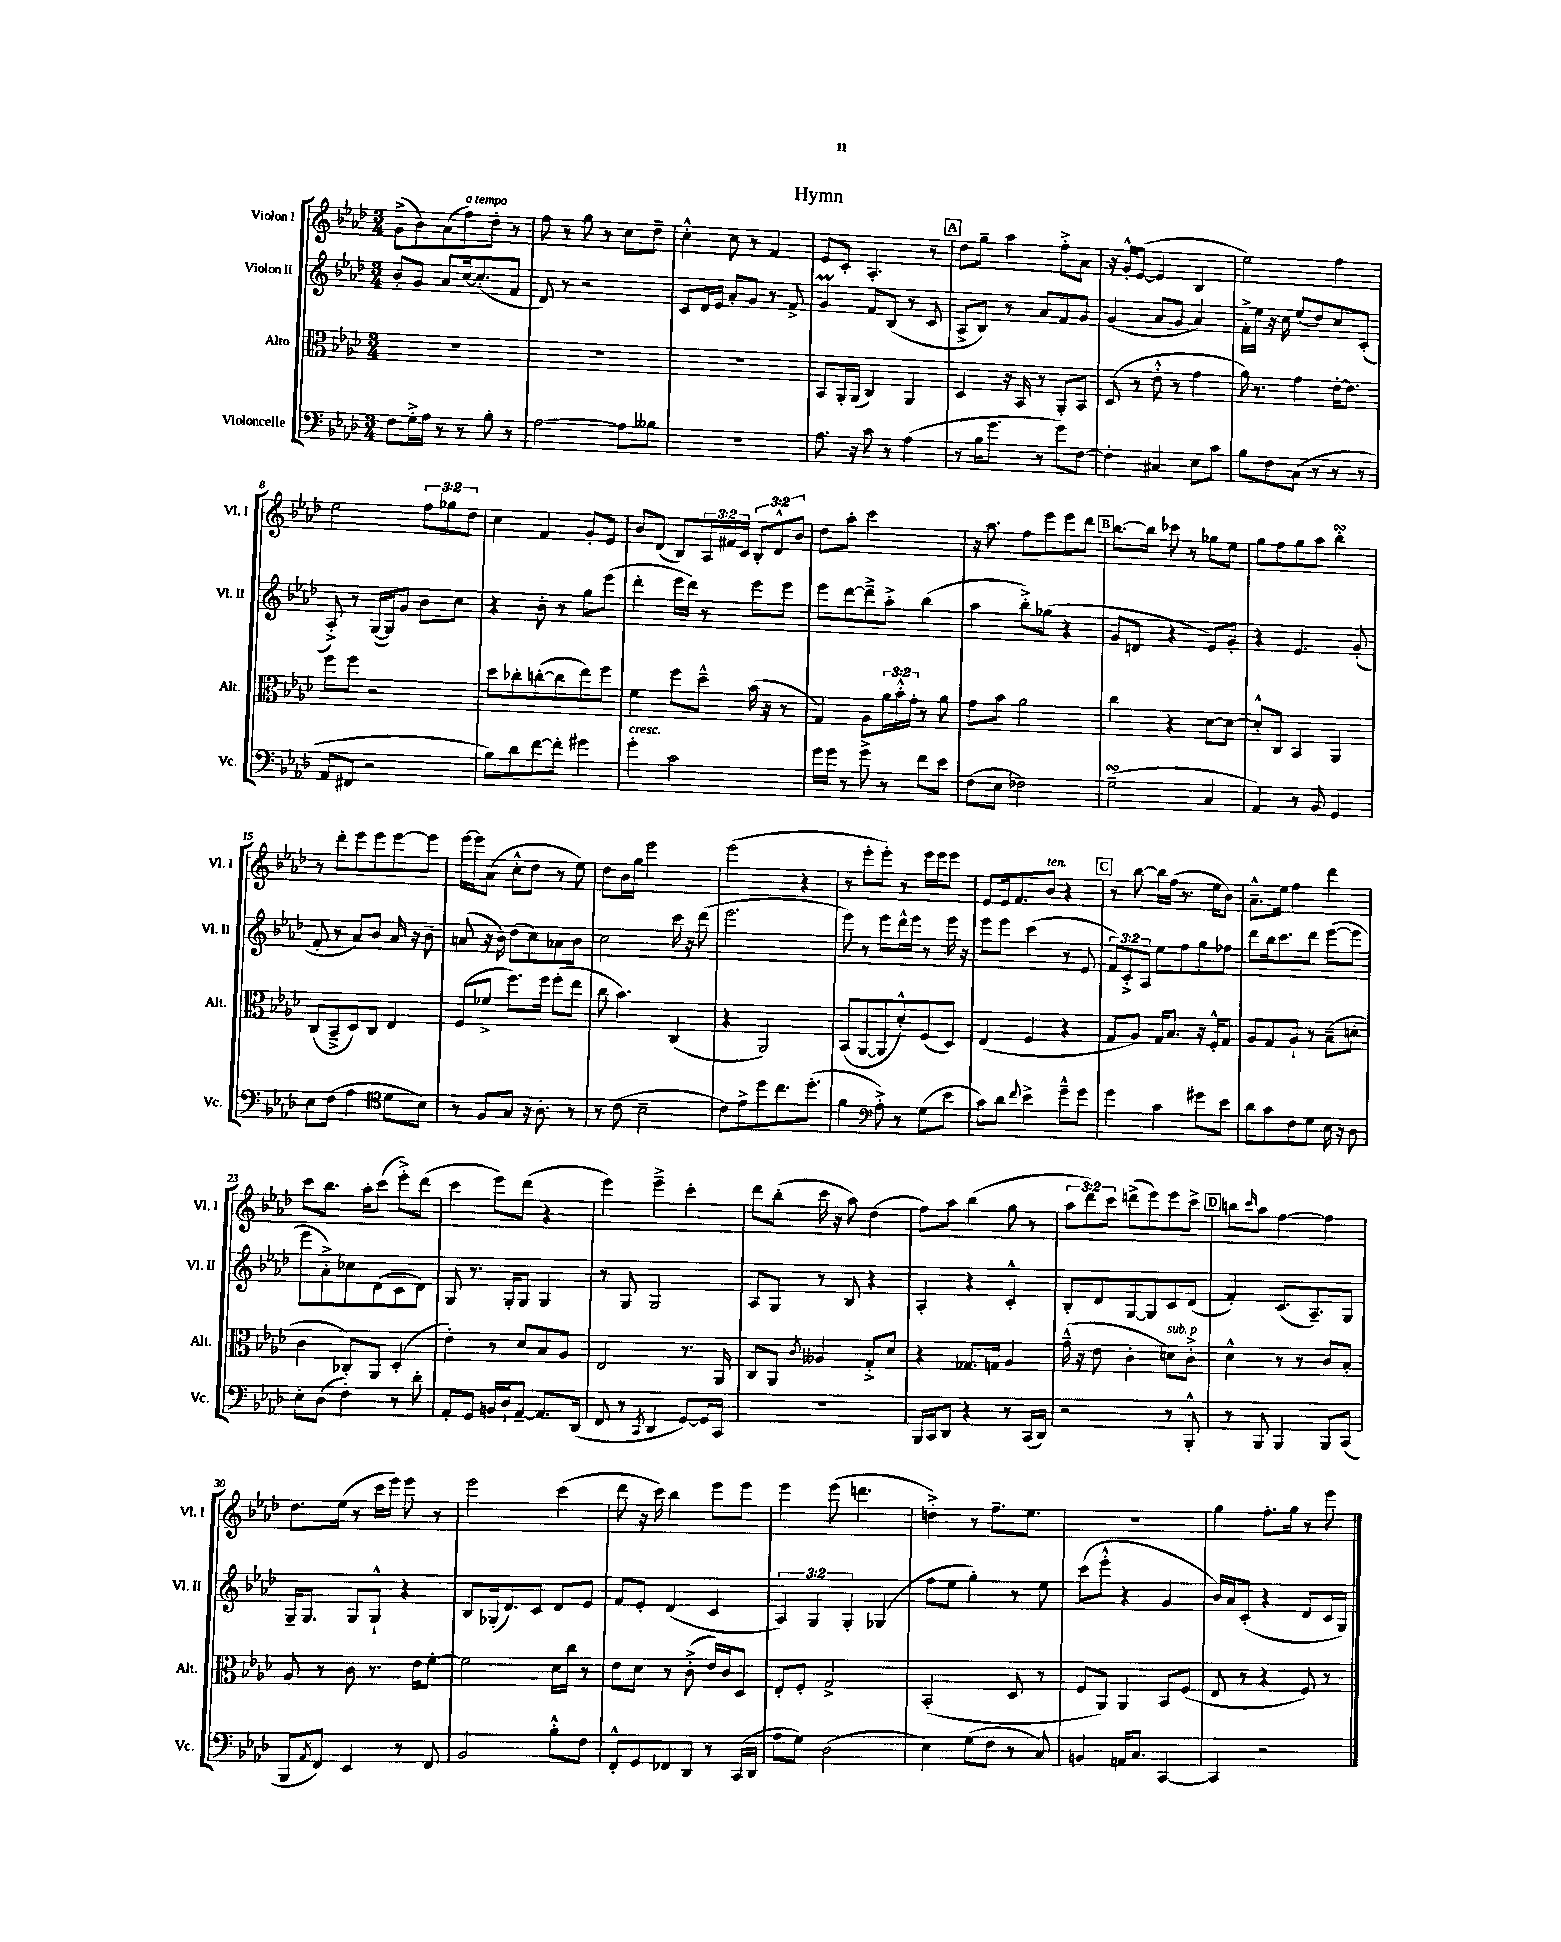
\header { title = "Hymn" }
<<
\new StaffGroup <<
\new Staff = "s0" \with { instrumentName = "Violon I" shortInstrumentName = "Vl. I" } {
    \clef treble \key aes \major \numericTimeSignature \time 3/4 \override Staff.TupletNumber.text = #tuplet-number::calc-fraction-text
    g'8->( bes'8) aes'8( f''8^\markup { \italic "a tempo" }) des''8-. r8 |
    f''8 r8 g''8 r8 c''8 des''8-- |
    c''4-.-^ c''8 r8 f'4 |
    ees'8 c'8-. aes4.-. r8 |
    \mark \markup { \box "A" } des''8 g''8-- aes''4 f''8-.-> aes'8 |
    r16 g'16-.-^ ees'8~( ees'4 bes4 |
    ees''2) f''4 |
    ees''2 \tuplet 3/2 { f''8 ges''8 des''8 } |
    c''4 f'4 g'8-. ees'8 |
    bes'8 des'8( bes8) \tuplet 3/2 { aes16 fis'16 c'16 } \tuplet 3/2 { bes8-. des'8-^ bes'8 } |
    des''8 aes''8-. c'''2 |
    r16 aes''8. f''8 ees'''8 ees'''8 des'''8 |
    \mark \markup { \box "B" } bes''8.~ bes''16 ces'''8 r8 ges''8 ees''8 |
    g''8 f''8 g''8 aes''8 bes''4-.\turn |
    r8 des'''8-. ees'''8 ees'''8 ees'''8~ ees'''8 |
    ees'''16~ ees'''16 aes'8( c''8-.-^ des''8 r8 ees''8) |
    des''8 bes'16 g''16 ees'''2 |
    ees'''2( r4 |
    r8 ees'''8-. ees'''8-.) r8 ees'''16 ees'''16 ees'''8 |
    ees'8 ees'16 f'8. bes'8^\markup { \italic "ten." } r4 |
    \mark \markup { \box "C" } r8 bes''8~ bes''16 f''16( r8. ees''16 bes'8) |
    aes'8.---^ ees''16 f''4 des'''4 |
    c'''8 bes''8. aes''16-. c'''8( ees'''8-.->) des'''8( |
    c'''4 ees'''8) des'''8( r4 |
    ees'''4) ees'''4---> c'''4-. |
    des'''8 bes''8-.( c'''16 r16 aes''8) des''4( |
    f''8) aes''8 bes''4( g''8 r8 |
    \tuplet 3/2 { aes''8 des'''8) c'''8 } d'''8->( ees'''8) ees'''8 c'''8-> |
    \mark \markup { \box "D" } b''8 \grace { c'''16 } aes''8 f''4~ f''4 |
    des''8. ees''16( r8 c'''16 ees'''16) ees'''8 r8 |
    ees'''2 c'''4( |
    des'''8 r16 c'''16) bes''4 ees'''8 ees'''8 |
    ees'''4 ees'''8( d'''4. |
    d''4-.->) r8 f''8.-- ees''8. |
    R2. |
    g''4 f''8.-. g''16 r8 ees'''8 \bar "|." |
}
\new Staff = "s1" \with { instrumentName = "Violon II" shortInstrumentName = "Vl. II" } {
    \clef treble \key aes \major \numericTimeSignature \time 3/4 \override Staff.TupletNumber.text = #tuplet-number::calc-fraction-text
    bes'8-. g'8 aes'8 c''16~ c''8.-.( f'8 |
    des'8) r8 r2 |
    c'8 des'16 ees'16 aes'8-. g'8 r8 f'8-> |
    g'4\prall f'8 bes8( r8 c'8 |
    \mark \markup { \box "A" } aes8-> bes8) r8 aes'8 f'8 g'8 |
    g'4( aes'8 g'8 aes'4) |
    f'16-.-> ees''16 r16 c''16 ees''8( des''8) c''8 c'8-.( |
    aes8-.->) r8 g16~( g16) g'8 bes'8 c''8 |
    r4 bes'8-. r8 g''8 ees'''8( |
    des'''4-. ees'''16 des'''16) r8 ees'''8 ees'''8 |
    ees'''8 des'''8~ des'''8---> aes''8-.-> bes''4( |
    aes''4 bes''8-.->) ges''8( r4 |
    \mark \markup { \box "B" } g'8 d'8 r4 ees'8) g'8-. |
    r4 ees'4. g'8-.( |
    f'8-. r8 aes'8) bes'8 aes'16 r16 bes'8-- |
    a'8( r16 bes'16) des''8( c''8) aes'8 bes'8 |
    c''2 c'''16 r16 des'''8( |
    ees'''2. |
    ees'''8) r8 ees'''8 des'''16-^ ees'''16 r8 ees'''16 r16 |
    ees'''8 ees'''8 c'''4( r8 ees'8 |
    \mark \markup { \box "C" } \tuplet 3/2 { f'8) c'8-.-> aes8 } ees''8 f''8 g''8 fes''8 |
    des'''8 bes''16 c'''8. des'''8 ees'''8~( ees'''8 |
    ees'''8 aes'8-.->) ces''8 des'8( c'8 des'8) |
    g8 r8. g16-. g8 g4 |
    r8 g8 g2 |
    aes8 g8 r8 bes8 r4 |
    aes4-. r4 c'4-.-^ |
    bes8-. des'8 g8~ g8 c'8 des'8( |
    \mark \markup { \box "D" } f'4-.) c'8.( aes8.--) g8 |
    g16-- g8. g8 g8-!-^ r4 |
    bes8 ges16-.( des'8.) c'8 des'8 ees'8 |
    f'8 ees'8-. des'4( c'4 |
    \tuplet 3/2 { aes4) g4 g4-. } ges4( |
    f''8 ees''8 g''4-.) r8 ees''8 |
    c'''8( ees'''8-.-^ r4 g'4 |
    bes'16) aes'16 c'8-.( r4 des'8 c'16 g16) \bar "|." |
}
\new Staff = "s2" \with { instrumentName = "Alto" shortInstrumentName = "Alt." } {
    \clef alto \key aes \major \numericTimeSignature \time 3/4 \override Staff.TupletNumber.text = #tuplet-number::calc-fraction-text
    R2. |
    R2. |
    R2. |
    bes,8 aes,16-. aes,16( c4) aes,4 |
    \mark \markup { \box "A" } des4 r16 bes,16 r8 aes,8-. bes,8 |
    des8( r8 ees'8-.-^ r8 g'4 |
    aes'16) r8. g'4 ees'16~-. ees'8. |
    f''8 f''8 r2 |
    des''8 ces''8-. c''8~-.( c''8 ees''8) f''8 |
    f'4 f''8 des''8---^ bes'16( r16 r8 |
    g4) aes8 \tuplet 3/2 { aes'16 bes'16-.-^ g'16-. } r8 aes'8 |
    g'8 bes'8 aes'2 |
    \mark \markup { \box "B" } c''4 r4 des'8~ des'8~ |
    des'8-.-^ c8 bes,4 aes,4 |
    c8( bes,8---> des8) c8 ees4 |
    f8( fes'8-> f''8.) f''16 f''8-.( ees''8 |
    c''8 bes'4.) c4( |
    r4 aes,2) |
    bes,8( aes,8~ aes,8 des'8-.-^) f8( des8) |
    ees4( f4 r4 |
    \mark \markup { \box "C" } g8 aes8) g16 bes8. r16 f16-.-^ g8 |
    aes8 g8 aes8-! r8 bes8--( d'8-. |
    c'4 ces8-.) aes,8 des4-.( |
    ees'4-.) r8 des'8 bes8 aes8 |
    ees2 r8. aes,16 |
    c8 aes,8 \acciaccatura { c'8 } aeses4 g8-.-> des'8 |
    r4 ges8. g16 aes4 |
    g'16---^( r16 ees'8 c'4-. d'8^\markup { \italic "sub. p" }) c'8-.-> |
    \mark \markup { \box "D" } des'4-^ r8 r8 c'8 bes8-. |
    aes8 r8 c'8 r8. ees'16 f'8~-. |
    f'2 des'16 c''16 r8 |
    ees'8 des'8 r8 c'8-.->( ees'16) c'16 des8 |
    ees8-. f8-. g2-> |
    bes,2-.( des8 r8 |
    f8 aes,8) aes,4 bes,8 f8( |
    ees8 r8 r4 f8) r8 \bar "|." |
}
\new Staff = "s3" \with { instrumentName = "Violoncelle" shortInstrumentName = "Vc." } {
    \clef bass \key aes \major \numericTimeSignature \time 3/4
    f8 g16-.-> aes16 r8 r8 bes8-. r8 |
    aes2~ aes8 beses8 |
    R2. |
    aes8. r16 c'8 r8 aes4( |
    \mark \markup { \box "A" } r8 bes16 g'8. r8 g'8) f8~ |
    f4-. cis4 ees8 c'8 |
    bes8 f8 c8( r8 r8 r8 |
    aes,8 fis,8 r2 |
    bes8) des'8 f'8~ f'8-. gis'4 |
    g'4-.^\markup { \italic "cresc." } c'2 |
    g'16 g'16 r8 g'8-> r8 f'8 ees'8 |
    f8( ees8 fes2) |
    \mark \markup { \box "B" } g2--\turn( c4 |
    aes,4) r8 bes,8 g,4 |
    ees8 f8( aes4 \clef tenor des'8 bes8) |
    r8 f8 g8 r16 aes8.-. r8 |
    r8 c'8( bes2-- |
    c'8) ees'8-> des''8 c''8. des''8.-.( |
    f'4 \clef bass aes8-.->) r8 g8( ees'8 |
    c'8) des'8 \appoggiatura { f'8 } ees'4-> g'8---^ g'8 |
    \mark \markup { \box "C" } g'4 c'4 gis'8 ees'8 |
    des'8 c'8 f8 g8 ees16 r16 des8 |
    ees8-. des8( f4-.) r8 des'8-. |
    aes,8-. g,8 b,16 des16-! aes,8~-- aes,8. des,16( |
    f,8 r8 \acciaccatura { c,8 } des,4 g,8~) g,16 c,16 |
    R2. |
    bes,,16 c,16 des,8 r4 r8 c,16( des,16) |
    r2 r8 bes,,8-.-^ |
    \mark \markup { \box "D" } r8 bes,,8 bes,,4 bes,,8 c,8( |
    bes,,8 \acciaccatura { aes,8 } f,8) ees,4 r8 f,8 |
    bes,2 bes8-.-^ f8 |
    f,8-.-^ g,8 fes,8 des,8 r8 c,16( des,16 |
    aes8 g8) des2( |
    ees4) g8( f8 r8 c8) |
    b,4 a,16 c8. c,4~ |
    c,4 r2 \bar "|." |
}
>>
>>
